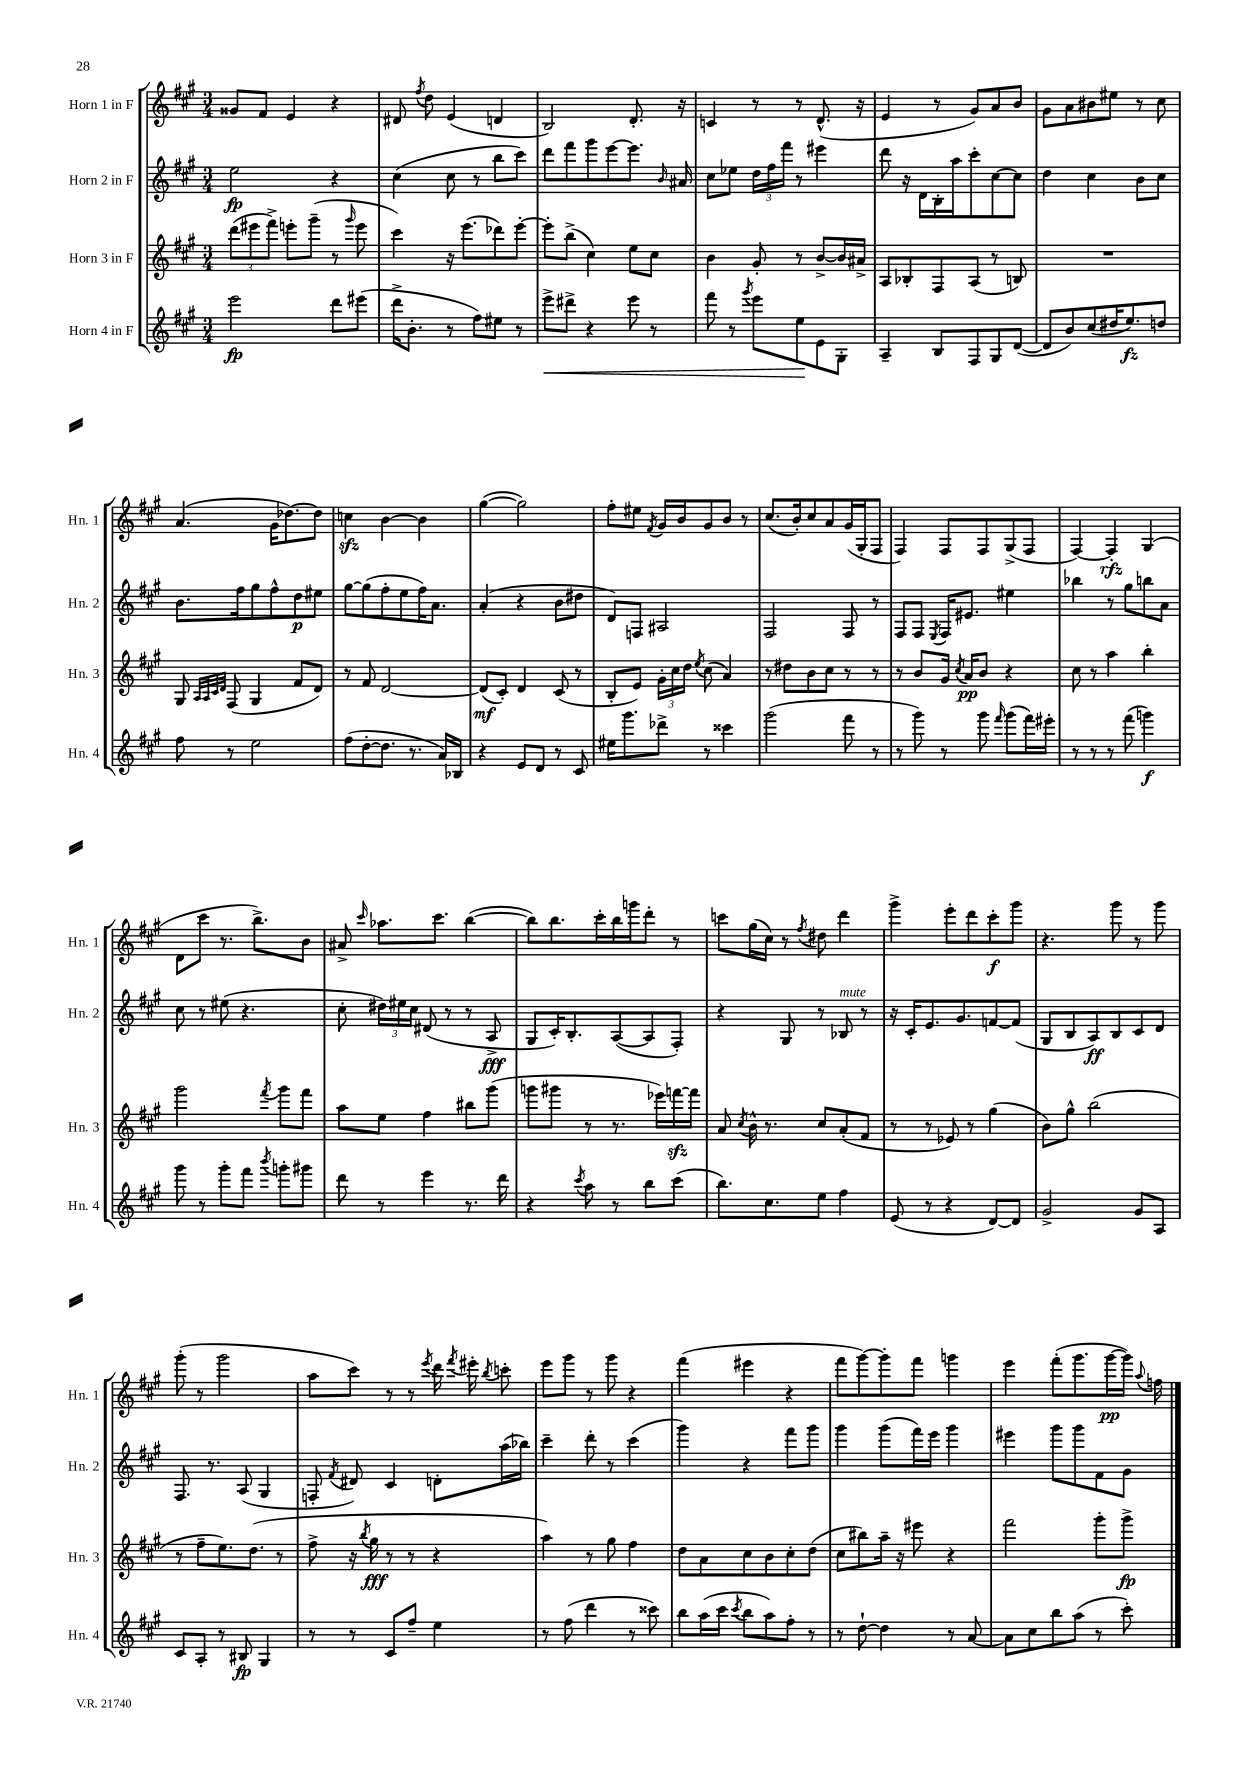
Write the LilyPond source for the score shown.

<<
\new StaffGroup <<
\new Staff = "s0" \with { instrumentName = "Horn 1 in F" shortInstrumentName = "Hn. 1" } {
    \clef treble \key a \major \numericTimeSignature \time 3/4
    \autoBeamOff gisis'8[ fis'8] e'4 r4 |
    dis'8 \acciaccatura { fis''8 } d''8 e'4( d'4 |
    b2) d'8.-. r16 |
    c'4 r8 r8 d'8.-^( r16 |
    e'4 r8 gis'8[) a'8 b'8] |
    gis'8[ a'8 bis'8 eis''8] r8 cis''8 |
    a'4.( gis'16[ des''8.~) des''8] |
    c''4\sfz b'4~ b'4 |
    gis''4~( gis''2) |
    fis''8[-. eis''8] \acciaccatura { fis'8 } gis'16[ b'16 gis'8 b'8] r8 |
    cis''8.[( b'16-.) cis''8 a'8 gis'16( gis16-. fis8] |
    fis4) fis8[ fis8 gis8->( fis8] |
    fis4~) fis4-.\rfz gis4( |
    d'8[ cis'''8] r8. b''8.[->) b'8] |
    ais'8-> \grace { cis'''16 } aes''8.[ cis'''8.] b''4~( |
    b''8[) b''8. cis'''16-. b''16 g'''16 d'''8]-. r8 |
    c'''8[ gis''16( cis''16]) r8 \acciaccatura { fis''8 } dis''8 d'''4 |
    gis'''4-> e'''8[-. d'''8 cis'''8-.\f gis'''8] |
    r4. gis'''8 r8 gis'''8 |
    gis'''8-.( r8 gis'''2 |
    a''8[ cis'''8]) r8 r8 \acciaccatura { e'''8 } d'''16 \acciaccatura { fis'''8 } eis'''16-. \acciaccatura { b''8 } c'''8-. |
    e'''8[ gis'''8] r8 gis'''8 r4 |
    fis'''4( eis'''4 r4 |
    fis'''8[ gis'''8~) gis'''8-. fis'''8] g'''4 |
    e'''4 fis'''8[-.( gis'''8. gis'''16~\pp gis'''16]) \appoggiatura { a''8 } f''16 \bar "|." |
}
\new Staff = "s1" \with { instrumentName = "Horn 2 in F" shortInstrumentName = "Hn. 2" } {
    \clef treble \key a \major \numericTimeSignature \time 3/4
    \autoBeamOff e''2\fp r4 |
    cis''4( cis''8 r8 b''8[ cis'''8]) |
    d'''8[ fis'''8 gis'''8 e'''8~ e'''8.] \grace { b'16 } ais'16 |
    cis''8[ ees''8] \tuplet 3/2 { d''16[ fis''16 fis'''16] } r8 eis'''4 |
    d'''8 r16 d'16[ b16-. a''16 cis'''8-. cis''8~ cis''8] |
    d''4 cis''4 b'8[ cis''8] |
    b'8.[ fis''16 gis''8 fis''8-^ d''8\p eis''8] |
    gis''8[~ gis''8( fis''8-. e''8 fis''16) a'8.] |
    a'4-.( r4 b'8[ dis''8] |
    d'8[) f8] ais2 |
    fis2 fis8 r8 |
    fis8[ fis8] \acciaccatura { e8 } fis16[ eis'8.] eis''4 |
    bes''4 r8 gis''8[ b''8 a'8] |
    cis''8 r8 eis''8( r4. |
    cis''8-. \tuplet 3/2 { dis''16[) eis''16 cis''16] } dis'8( r8 r8 a8->\fff |
    gis8[ cis'16-.) b8.-. a8~( a8 fis8]-.) |
    r4 gis8 r8 bes8^\markup { \italic "mute" } r8 |
    r16 cis'16[-. e'8. gis'8. f'8~ f'8]( |
    gis8[ b8 a8\ff) b8 cis'8 d'8] |
    fis8. r8. a8( gis4 |
    f8-. \acciaccatura { fis'8 } dis'8) cis'4 d'8[-. a''16( bes''16]) |
    cis'''4-- d'''8-. r8 cis'''4( |
    gis'''4) r4 fis'''8[ gis'''8] |
    gis'''4 gis'''8[( fis'''16) e'''16] gis'''4 |
    eis'''4 gis'''8[ gis'''8 fis'8 gis'8] \bar "|." |
}
\new Staff = "s2" \with { instrumentName = "Horn 3 in F" shortInstrumentName = "Hn. 3" } {
    \clef treble \key a \major \numericTimeSignature \time 3/4
    \autoBeamOff \tuplet 3/2 { d'''8[( eis'''8 fis'''8]->) } e'''8[-. gis'''8]--( r8 \grace { gis'''16 } e'''8 |
    cis'''4) r16 e'''8.[( des'''8) e'''8]~-. |
    e'''8[-. b''8]->( cis''4) e''8[ cis''8] |
    b'4 gis'8-. r8 b'8[~-> b'16 ais'16]-> |
    a8[ bes8-. fis8 a8]( r8 b8) |
    R2. |
    gis8 \grace { a32[ a32 cis'32 d'32] } fis8( gis4 fis'8[ d'8]) |
    r8 fis'8 d'2~ |
    d'8[\mf( cis'8]-.) d'4 cis'8( r8 |
    b8[-. e'8]) \tuplet 3/2 { gis'16[-. cis''16 d''16] } \acciaccatura { e''8 } cis''8( a'4) |
    r8 dis''8[ b'8 cis''8] r8 r8 |
    r8 b'8[ gis'16] \acciaccatura { cis''8 } a'16[\pp b'8] r4 |
    cis''8 r8 a''4 b''4-. |
    gis'''2 \acciaccatura { fis'''8 } gis'''8[ fis'''8] |
    a''8[ e''8] fis''4 bis''8[ gis'''8]( |
    g'''8[ gis'''8] r8 r8. ees'''16[) f'''16~\sfz f'''16] |
    a'8 \acciaccatura { cis''8 } b'16-^ r8. cis''8[ a'8-.( fis'8] |
    r8 r8 ees'8) r8 gis''4( |
    b'8[) gis''8]-^ b''2( |
    r8 fis''8[-- e''8.) d''8.]( r8 |
    fis''8-> r16 \acciaccatura { b''8 } gis''16\fff r8 r8 r4 |
    a''4) r8 gis''8 fis''4 |
    d''8[ a'8 cis''8 b'8 cis''8-. d''8]( |
    cis''8[ bis''8) a''16]-- r16 eis'''8 r4 |
    fis'''2 gis'''8[-. gis'''8]->\fp \bar "|." |
}
\new Staff = "s3" \with { instrumentName = "Horn 4 in F" shortInstrumentName = "Hn. 4" } {
    \clef treble \key a \major \numericTimeSignature \time 3/4
    \autoBeamOff e'''2\fp d'''8[ eis'''8]( |
    d'''16[-> b'8.]-. r8 fis''8[) eis''8] r8 |
    e'''8[->\< dis'''8]-> r4 e'''8 r8 |
    fis'''8 r8 \acciaccatura { gis'''8 } e'''8[ e''8\! e'8 gis8]-. |
    a4-- b8[ fis8 gis8 d'8]~( |
    d'8[ b'8) cis''8( dis''16 e''8.\fz) d''8] |
    fis''8 r8 e''2 |
    fis''8[( d''8~-. d''8.] r8. a'16[) bes16] |
    r4 e'8[ d'8] r8 cis'8 |
    eis''16[ gis'''8. des'''8]-> r8 cisis'''4 |
    gis'''2( fis'''8 r8 |
    r8 gis'''8) r8 gis'''8 \grace { fis'''16 } gis'''8[( fis'''16) eis'''16]-. |
    r8 r8 r8 fis'''8( g'''4\f) |
    gis'''8 r8 gis'''8[-. fis'''8] \acciaccatura { b'''8 } g'''8[-. gis'''8] |
    d'''8 r8 e'''4 r8. d'''16 |
    r4 \acciaccatura { cis'''8 } a''8 r8 b''8[ cis'''8]( |
    b''8.[) cis''8. e''8] fis''4 |
    e'8( r8 r4 d'8[~) d'8] |
    gis'2-> gis'8[ a8] |
    cis'8[ a8]-. r8 bis8\fp gis4 |
    r8 r8 cis'8[ fis''8]-- e''4 |
    r8 fis''8( d'''4 r8 cisis'''8) |
    b''8[ a''16( cis'''16] \acciaccatura { cis'''8 } b''8[ a''8) fis''8]-. r8 |
    r8 d''8~-! d''4 r8 a'8~ |
    a'8[ cis''8 b''8 a''8]( r8 cis'''8-.) \bar "|." |
}
>>
>>
\layout { \context { \Score \remove "Bar_number_engraver" } }
